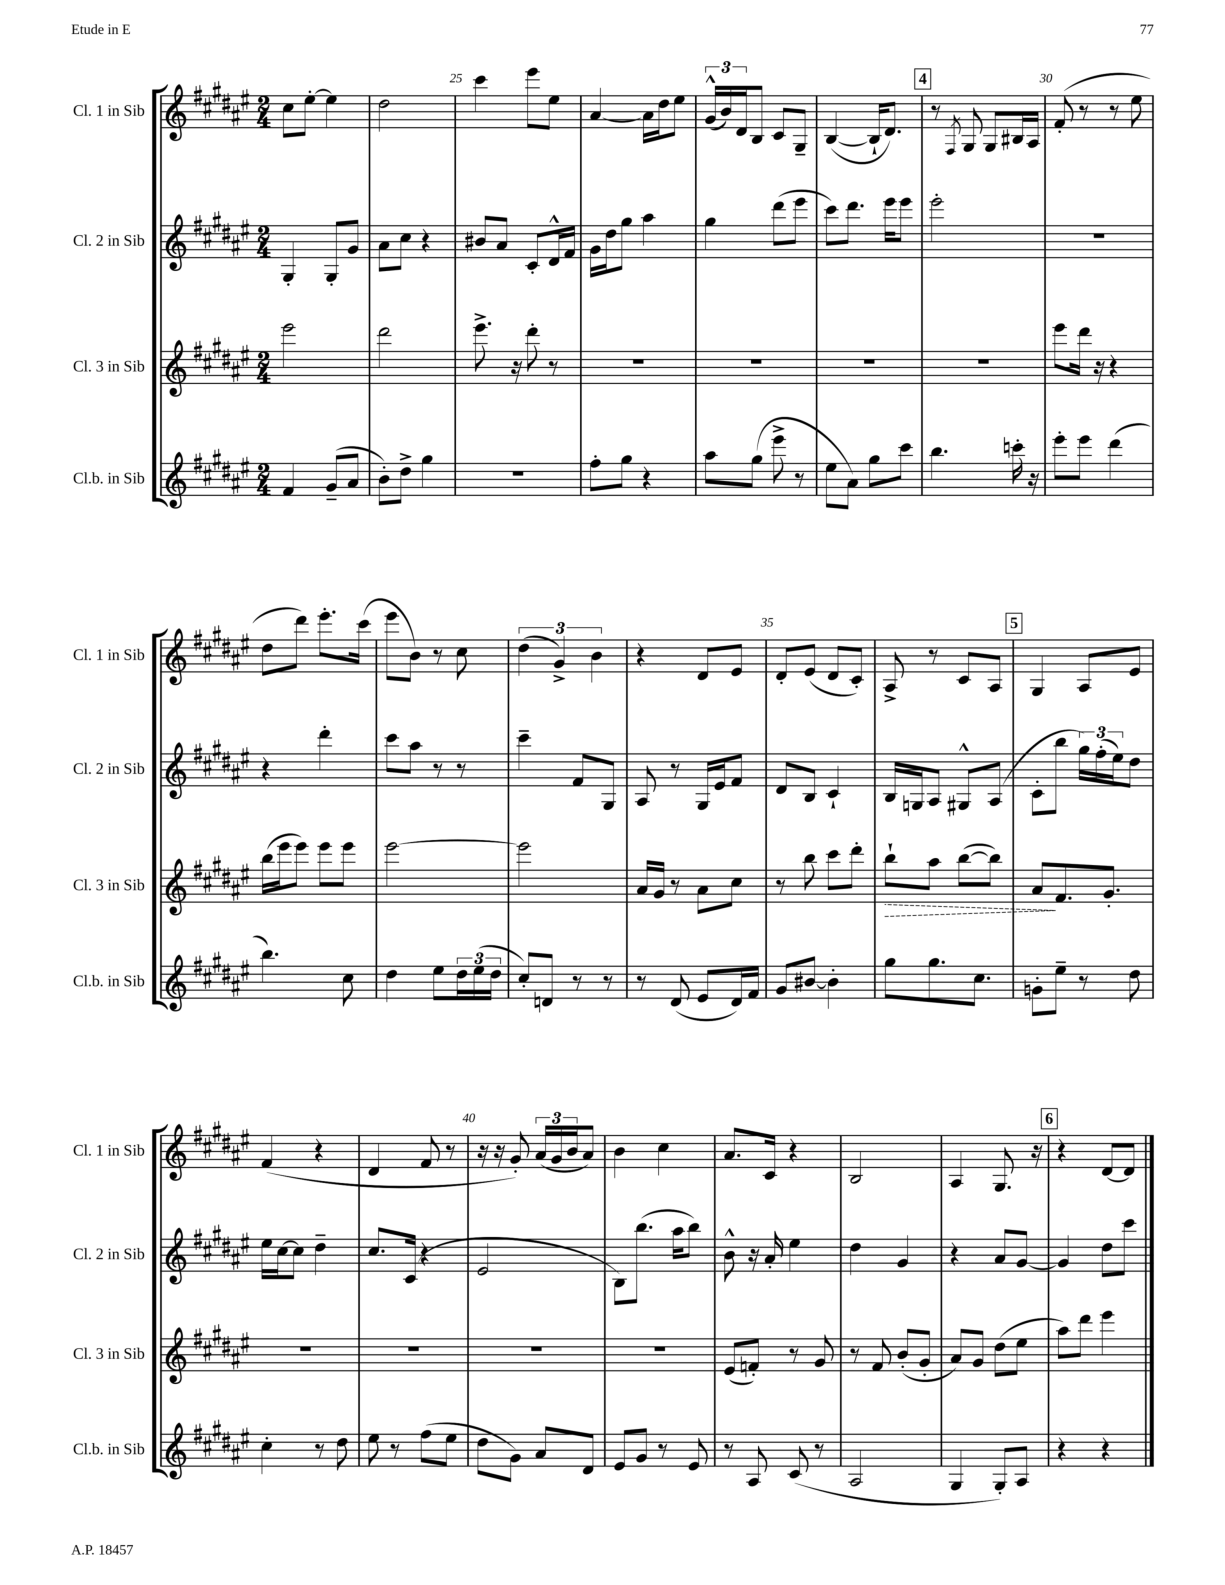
<<
\new StaffGroup <<
\new Staff = "s0" \with { instrumentName = "Cl. 1 in Sib" shortInstrumentName = "Cl. 1 in Sib" } {
    \clef treble \key fis \major \numericTimeSignature \time 2/4
    cis''8 eis''8~-. eis''4 |
    dis''2 |
    cis'''4 eis'''8 eis''8 |
    ais'4~ ais'16 dis''16 eis''8 |
    \tuplet 3/2 { gis'16-^( b'16) dis'16 } b8 cis'8 gis8-- |
    b4~( b16-! dis'8.) |
    \mark \markup { \box "4" } r8 \acciaccatura { fis8 } gis8 gis8 bis16 ais16 |
    fis'8-.( r8 r8 eis''8 |
    dis''8 dis'''8) eis'''8.-. cis'''16( |
    eis'''8 b'8) r8 cis''8 |
    \tuplet 3/2 { dis''4( gis'4->) b'4 } |
    r4 dis'8 eis'8 |
    dis'8-. eis'8( dis'8 cis'8-.) |
    ais8-> r8 cis'8 ais8 |
    \mark \markup { \box "5" } gis4 ais8 eis'8 |
    fis'4( r4 |
    dis'4 fis'8 r8 |
    r16 r16 gis'8-.) \tuplet 3/2 { ais'16( gis'16 b'16 } ais'8) |
    b'4 cis''4 |
    ais'8. cis'16 r4 |
    b2 |
    ais4 gis8. r16 |
    \mark \markup { \box "6" } r4 dis'8~ dis'8 \bar "|." |
}
\new Staff = "s1" \with { instrumentName = "Cl. 2 in Sib" shortInstrumentName = "Cl. 2 in Sib" } {
    \clef treble \key fis \major \numericTimeSignature \time 2/4
    gis4-. gis8-. gis'8 |
    ais'8 cis''8 r4 |
    bis'8 ais'8 cis'8-. dis'16-^ fis'16 |
    gis'16 dis''16 gis''8 ais''4 |
    gis''4 dis'''8( eis'''8 |
    cis'''8) dis'''8. eis'''16 eis'''8 |
    \mark \markup { \box "4" } eis'''2-. |
    R2 |
    r4 dis'''4-. |
    cis'''8 ais''8 r8 r8 |
    cis'''4-- fis'8 gis8 |
    ais8 r8 gis16 eis'16 fis'8 |
    dis'8 b8 cis'4-! |
    b16 g16 ais8 gis8-^ ais8( |
    \mark \markup { \box "5" } cis'8-. b''8 \tuplet 3/2 { gis''16) fis''16-.( eis''16) } dis''8 |
    eis''16 cis''16~ cis''8 dis''4-- |
    cis''8. cis'16( r4 |
    eis'2 |
    b8) b''8.( ais''16 b''8) |
    b'8-^ r16 ais'16-. eis''4 |
    dis''4 gis'4 |
    r4 ais'8 gis'8~ |
    \mark \markup { \box "6" } gis'4 dis''8 cis'''8 \bar "|." |
}
\new Staff = "s2" \with { instrumentName = "Cl. 3 in Sib" shortInstrumentName = "Cl. 3 in Sib" } {
    \clef treble \key fis \major \numericTimeSignature \time 2/4
    eis'''2 |
    dis'''2 |
    eis'''8.-> r16 dis'''8-. r8 |
    R2 |
    R2 |
    R2 |
    \mark \markup { \box "4" } R2 |
    eis'''8 dis'''16 r16 r4 |
    b''16( eis'''16 eis'''8) eis'''8 eis'''8 |
    eis'''2~ |
    eis'''2 |
    ais'16 gis'16 r8 ais'8 cis''8 |
    r8 b''8 cis'''8 dis'''8-. |
    \once \override Hairpin.style = #'dashed-line b''8-!\> ais''8 b''8~( b''8) |
    \mark \markup { \box "5" } ais'8\! fis'8. gis'8.-. |
    R2 |
    R2 |
    R2 |
    R2 |
    eis'8( f'8-.) r8 gis'8 |
    r8 fis'8 b'8-.( gis'8-. |
    ais'8) gis'8 dis''8( eis''8 |
    \mark \markup { \box "6" } ais''8) dis'''8 eis'''4 \bar "|." |
}
\new Staff = "s3" \with { instrumentName = "Cl.b. in Sib" shortInstrumentName = "Cl.b. in Sib" } {
    \clef treble \key fis \major \numericTimeSignature \time 2/4
    fis'4 gis'8--( ais'8 |
    b'8-.) dis''8-> gis''4 |
    r2 |
    fis''8-. gis''8 r4 |
    ais''8 gis''8( eis'''8-> r8 |
    eis''8 ais'8) gis''8 cis'''8 |
    \mark \markup { \box "4" } b''4. c'''16-. r16 |
    eis'''8-. eis'''8 dis'''4( |
    b''4.) cis''8 |
    dis''4 eis''8 \tuplet 3/2 { dis''16 eis''16( dis''16 } |
    cis''8-.) d'8 r8 r8 |
    r8 dis'8( eis'8 dis'16) fis'16 |
    gis'8 bis'8~ bis'4-. |
    gis''8 gis''8. cis''8. |
    \mark \markup { \box "5" } g'8-. eis''8-- r8 dis''8 |
    cis''4-. r8 dis''8 |
    eis''8 r8 fis''8( eis''8 |
    dis''8 gis'8) ais'8 dis'8 |
    eis'8 gis'8 r8 eis'8 |
    r8 ais8 cis'8( r8 |
    ais2 |
    gis4 gis8-.) ais8 |
    \mark \markup { \box "6" } r4 r4 \bar "|." |
}
>>
>>
\layout { \context { \Score currentBarNumber = #23 \override BarNumber.break-visibility = ##(#f #t #t) barNumberVisibility = #(every-nth-bar-number-visible 5) } }
